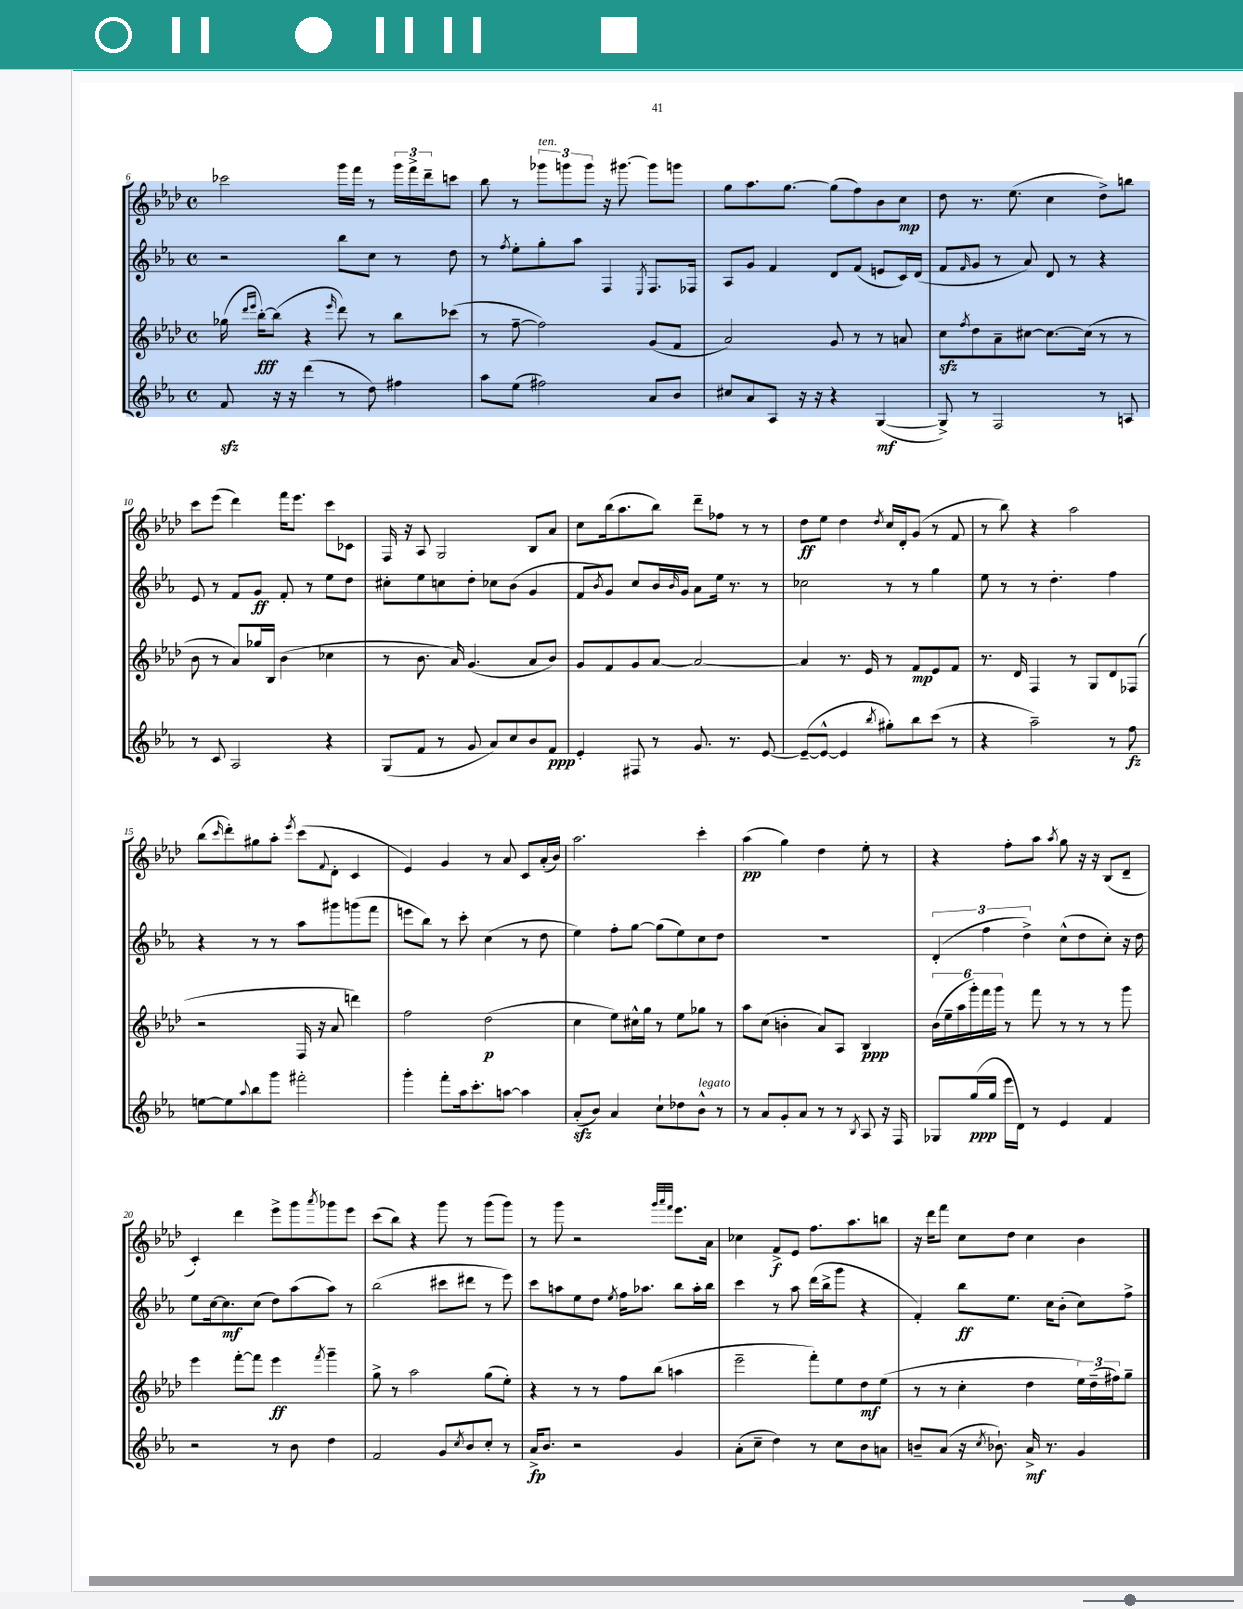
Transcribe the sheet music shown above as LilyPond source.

<<
\new StaffGroup <<
\new Staff = "s0" {
    \clef treble \key aes \major \defaultTimeSignature \time 4/4
    ces'''2 g'''16 f'''16 r8 \tuplet 3/2 { g'''16 f'''16-> des'''16-- } c'''8 |
    bes''8 r8 \tuplet 3/2 { ges'''8^\markup { \italic "ten." } g'''8 g'''8 } r16 gis'''8.~ gis'''8 g'''8 |
    g''8 aes''8. g''8.~ g''8( f''8) bes'8 c''8\mp |
    des''8 r8. ees''8.( c''4 des''8->) b''8 |
    c'''8 ees'''8( des'''4) f'''16 ees'''8. c'''8 ces'8 |
    f16 r16 aes8 g2 bes8 aes'8 |
    c''8 bes''16( aes''8. bes''8) des'''8-- fes''8 r8 r8 |
    des''8\ff ees''8 des''4 \acciaccatura { des''8 } c''16 des'16-. g'8( r8 f'8 |
    r8 bes''8) r4 aes''2 |
    bes''8( \grace { c'''16 } des'''8-.) gis''8 aes''8-. \acciaccatura { ees'''8 } c'''8( \appoggiatura { f'8 } des'8-. c'4 |
    ees'4) g'4 r8 aes'8 c'8 aes'16-.( bes'16) |
    aes''2. c'''4-. |
    aes''4\pp( g''4) des''4 ees''8-. r8 |
    r4 f''8-. aes''8 \acciaccatura { aes''8 } g''8 r16 r16 bes8( des'8-- |
    c'4-.) des'''4 ees'''8-> g'''8 \acciaccatura { aes'''8 } ges'''8 ees'''8 |
    c'''8( bes''8) r4 g'''8 r8 g'''8( g'''8) |
    r8 g'''8 r2 \grace { g'''32 aes'''32 f'''32 } ees'''8. aes'16 |
    ces''4 f'8->\f ees'8 f''8. aes''8. b''8 |
    r16 des'''16 f'''8 c''8 des''8 c''4 bes'4 \bar "|." |
}
\new Staff = "s1" {
    \clef treble \key ees \major \defaultTimeSignature \time 4/4
    r2 bes''8 c''8 r8 d''8 |
    r8 \acciaccatura { f''8 } ees''8-. g''8-. aes''8 f4 \acciaccatura { ees8 } f8. fes16 |
    aes8 g'8 f'4 d'8 f'8( e'8 c'16) d'16( |
    f'8 \grace { f'16 } g'8 r8 aes'8) d'8 r8 r4 |
    ees'8 r8 f'8 g'8\ff f'8-. r8 ees''8 d''8 |
    cis''8-. ees''8 c''8 d''8-. ces''8 bes'8( g'4 |
    f'8 \acciaccatura { bes'8 } g'8) c''8 bes'16 \grace { bes'16 } g'16 aes'8 ees''16 r8. r8 |
    ces''2 r8 r8 g''4 |
    ees''8 r8 r8 d''4.-. f''4 |
    r4 r8 r8 aes''8 gis'''8 g'''8( f'''8 |
    e'''8 bes''8) r8 c'''8-. c''4( r8 d''8 |
    ees''4) f''8-. g''8~ g''8( ees''8) c''8 d''8 |
    R1 |
    \tuplet 3/2 { d'4-.( f''4 d''4->) } c''8-^( d''8 c''8-.) r16 d''16 |
    ees''8 c''16~ c''8.\mf c''8( d''8) aes''8( aes''8) r8 |
    bes''2( cis'''8 dis'''8 r8 ees'''8) |
    c'''8 a''8 ees''8 d''8 \acciaccatura { ees''8 } f''16 aes''8. bes''8 aes''16-. bes''16 |
    c'''4 r8 aes''8 d'''16( bes''16-> g'''8 r4 |
    f'4-.) bes''8\ff ees''8. c''16 bes'8-.( c''8) f''8-> \bar "|." |
}
\new Staff = "s2" {
    \clef treble \key aes \major \defaultTimeSignature \time 4/4
    ges''16( \grace { des'''16 ees'''16 } bes''16~-.\fff) bes''8( r4 \grace { ees'''16 } des'''8) r8 bes''8 ces'''8( |
    r8 f''8~-- f''2) g'8( f'8 |
    aes'2) g'8 r8 r8 a'8 |
    c''8\sfz \acciaccatura { f''8 } des''8 aes'8-- cis''8~ cis''8.~ cis''16( r8 r8 |
    bes'8 r8 aes'8) ges''16 bes16 bes'4( ces''4 |
    r8 bes'8. aes'16) g'4.( aes'8 bes'8) |
    g'8 f'8 g'8 aes'8~ aes'2~ |
    aes'4 r8. ees'16 r8 f'8\mp ees'8 f'8 |
    r8. des'16 f4 r8 g8 des'8 fes8( |
    r2 f16 r16 aes'8 d'''4) |
    f''2 des''2\p( |
    c''4 ees''8) cis''16-^ g''16 r8 ees''8 ges''8 r8 |
    aes''8 c''8( b'4-. aes'8) aes8 bes4\ppp |
    \tuplet 6/4 { bes'16( ees''16-- aes''16 g'''16-.) f'''16 g'''16 } r8 f'''8 r8 r8 r8 g'''8 |
    ees'''4 f'''8~-. f'''8 ees'''4\ff \acciaccatura { f'''8 } g'''4-- |
    g''8-> r8 aes''2 g''8( ees''8-.) |
    r4 r8 r8 f''8 bes''8( a''4 |
    ees'''2-- f'''8-.) ees''8 des''8\mf ees''8( |
    r8 r8 c''4-. des''4 \tuplet 3/2 { ees''16) des''16--( fis''16) } g''8-- \bar "|." |
}
\new Staff = "s3" {
    \clef treble \key ees \major \defaultTimeSignature \time 4/4
    f'8\sfz r16 r16 d'''4( r8 d''8) fis''4 |
    aes''8 ees''8( fis''2) aes'8 bes'8 |
    cis''8 aes'8 aes8 r16 r16 r4 g4~\mf( |
    g8->) r8 f2 r8 a8 |
    r8 c'8 aes2 r4 |
    g8( f'8 r8 g'8 aes'8) c''8 bes'8 f'8\ppp |
    ees'4-. fis8 r8 g'8. r8. ees'8~ |
    ees'8~--( ees'8~-^ ees'4 \acciaccatura { bes''8 } gis''8-.) bes''8 c'''8( r8 |
    r4 aes''2--) r8 f''8\fz |
    e''8~ e''8 \appoggiatura { aes''8 } bes''8 g'''8 fis'''2-. |
    g'''4-. f'''8-. aes''16 c'''8.-. a''8~ a''4 |
    aes'8-.\sfz( bes'8) aes'4 c''8-! des''8 bes'8-^^\markup { \italic "legato" } r8 |
    r8 aes'8 g'8-. aes'8 r8 r8 \acciaccatura { bes8 } aes8 r16 f16 |
    ges8 g''16\ppp( g''16 ees'''16 d'16) r8 ees'4 f'4 |
    r2 r8 bes'8 d''4 |
    f'2 g'8 \acciaccatura { c''8 } bes'8 c''8-. r8 |
    aes'16->\fp bes'8. r2 g'4 |
    aes'8-.( c''8-- d''4) r8 c''8 bes'8 a'8 |
    b'8-- aes'8( r16 \acciaccatura { c''8 } bes'8.-!) aes'16->\mf r8. g'4 \bar "|." |
}
>>
>>
\layout { \context { \Score currentBarNumber = #6 } }
